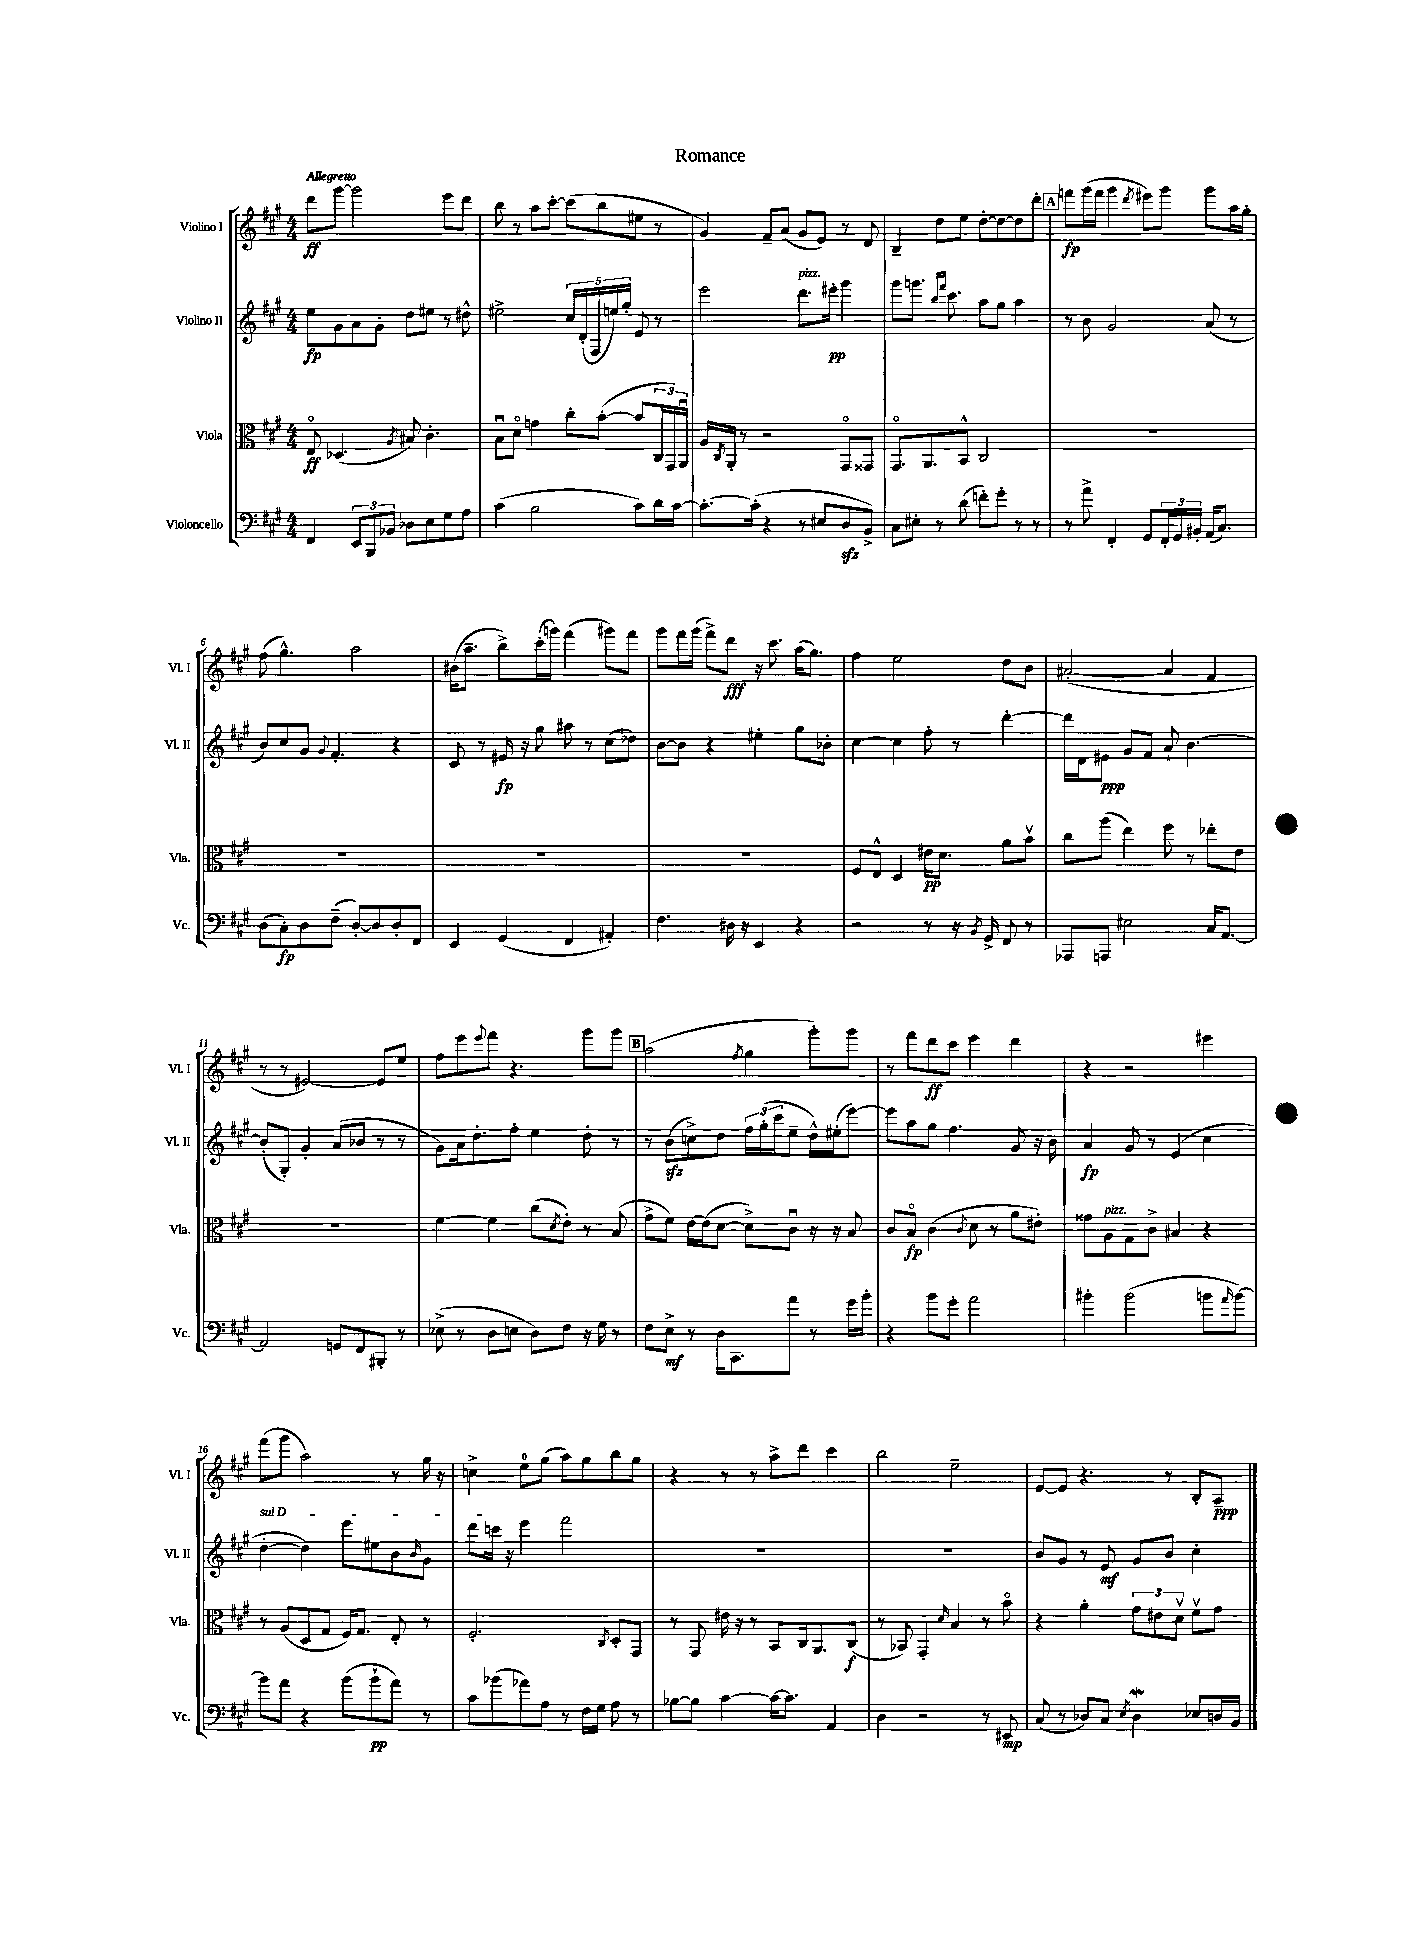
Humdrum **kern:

**kern	**kern	**kern	**kern
*staff4	*staff3	*staff2	*staff1
*clefF4	*clefC3	*clefG2	*clefG2
*k[f#c#g#]	*k[f#c#g#]	*k[f#c#g#]	*k[f#c#g#]
*M4/4	*M4/4	*M4/4	*M4/4
4FF#	8Eo	8ee	8ddd
.	(4.D-	8g#	[8ggg#
12EE	.	8a	2ggg#]
12BBB	.	.	.
.	.	8g#'	.
12BB-	.	.	.
.	8qA	.	.
8D-	8B#)	8dd	.
8E	4.c#'	8ee#	.
8G#	.	8r	8eee
8A	.	8dd#^^	8ddd
=	=	=	=
(4c#	8Bu	2ee#^	8bb
.	8do	.	8r
2B	4g	.	8aa
.	.	.	[8ccc#'
.	8cc#'	20cc#	(8ccc#]
.	.	(20d'	.
.	.	20F#	.
.	([8b'	.	8bb
.	.	20ee)	.
.	.	20gg#'	.
8c#)	8b]	8e	8ee#
16d	24C#	8r	8r
.	24GG#)	.	.
[16c#	.	.	.
.	24AAu	.	.
=	=	=	=
8.c#'_	16A	2eee	4g#)
.	8qC#	.	.
.	16AA'	.	.
.	8r	.	.
(16c#']	.	.	.
4r	2r	.	8f#~
.	.	.	(8a
8r	.	8.ddd	8g#
8E#	.	.	8e)
.	.	16eee#'	.
8D	8GG#o	4ggg#	8r
8BB^)	8GG##	.	8d
=	=	=	=
8C#	8.GG#o	8ggg#	4B~
8E#'	.	8.ggg	.
.	8.AA	.	.
8r	.	.	8dd
.	.	16qqbb	.
.	.	16qqfff#	.
.	.	8.ccc#	.
(8d	8BB^^	.	8ee
8f')	2C#	8aa	[8dd'
8g#'	.	8gg#	8dd_
8r	.	4aa	8dd]
8r	.	.	8ddd'
=	=	=	=
8r	1r	8r	8fff
8a^	.	8b	(16ggg#
.	.	.	16fff
4FF#'	.	2g#	4ggg#
.	.	.	8qddd
8GG#	.	.	8eee#)
24FF#'	.	.	8ggg#
24GG#	.	.	.
24BB#'	.	.	.
(16AA	.	(8a	8ggg#
8.C#)	.	.	.
.	.	8r	16aa
.	.	.	16gg#'
=	=	=	=
(8D	1r	8b)	(8ff#
8C#')	.	8cc#	4.gg#^^)
8D	.	8g#	.
.	.	8qqg#	.
(8F#~	.	4.f#'	.
[8D')	.	.	2aa
8D]	.	.	.
8D'	.	4r	.
8FF#	.	.	.
=	=	=	=
4EE	1r	8c#	(16b#
.	.	.	8.aa~
.	.	8r	.
(4GG#	.	16e#	8bb^)
.	.	16r	.
.	.	8gg#	(16ccc#'
.	.	.	16ggg)
4FF#	.	8aa#	(4fff#
.	.	8r	.
4AA#')	.	(8cc#	8ggg#)
.	.	8dd-)	8fff#
=	=	=	=
4.F#	1r	[8b	8ggg#
.	.	8b]	16fff#
.	.	.	(16ggg#
.	.	4r	8fff#^)
16D#	.	.	8ddd
16r	.	.	.
4EE	.	4ee#'	16r
.	.	.	8.ccc#
4r	.	8gg#	(16aa
.	.	.	8.gg#)
.	.	8b-'	.
=	=	=	=
2r	8F#	[4cc#	4ff#
.	8E^^	.	.
.	4D	4cc#]	2ee
8r	16e#	8ff#'	.
.	8.d	.	.
16r	.	8r	.
8qBB	.	.	.
16GG#^	.	.	.
8FF#	8a	[4ddd'	8dd
8r	8bv	.	8b
=	=	=	=
8AAA-	8cc#	16ddd]	([2a#'
.	.	16d	.
8AAA	(8aa	8e#	.
2E#	4ee)	8g#	.
.	.	8f#	.
.	8ff#	8a`	4a#]
.	8r	[4.b	.
16C#	8ee-'	.	4f#
[8.AA	.	.	.
.	8e	.	.
=	=	=	=
2AA]	1r	(8b']	8r
.	.	8G#')	8r
.	.	4g#'	[2e#)
8GG	.	(8a	.
8FF#	.	8b-	.
8BBB#'	.	8r	8e#]
8r	.	8r	8ee
=	=	=	=
(8E-^	[4f#	8g#)	8ff#
8r	.	16a	8eee
.	.	8.dd'	.
.	.	.	8qqeee
8D	4f#]	.	8fff#
8E	.	8ff#'	4.r
8D)	(8cc#	4ee	.
.	8qd	.	.
8F#	8e')	.	.
16r	8r	8dd'	8ggg#
16G#	.	.	.
8r	(8B	8r	8ggg#
=	=	=	=
8F#	8g#^	8r	(2aa
8E^	8f#)	(8b	.
8r	[16e	8cc^)	.
.	(16e]	.	.
16D	[8d	8dd	.
8.CC#	.	.	.
.	.	.	8qff#
.	8d^])	24ff#	4gg#
.	.	(24gg#'	.
.	.	24ccc#	.
8a	8c#u	8ee~	.
8r	16r	16dd^^)	8ggg#')
.	16r	(16ee#'	.
16g#	8B	[8eee)	8ggg#
16b'	.	.	.
=	=	=	=
4r	8c#	8eee]	8r
.	8Bo	8aa	8fff#
8b	(4c#	8gg#	8ddd
8g#'	.	4.ff#	8ccc#
.	8qc#	.	.
2a	8d	.	4eee
.	8r	.	.
.	8a	8g#	4ddd
.	8e#')	16r	.
.	.	16b	.
=	=	=	=
4b#'	8g##	4a	4r
.	8A	.	.
(2b#	8G#	8g#	2r
.	8c#^	8r	.
.	4B#	(4e	.
8b	4r	4cc#	4eee#
16qqa	.	.	.
[8b)	.	.	.
=	=	=	=
8b]	8r	[4dd'	(8fff#
8a	(8A	.	8ggg#
4r	8D	4dd])	2aa)
.	8G#	.	.
(8b	16F#)	8eee	.
.	8.G#	.	.
8b`	.	8ee#	.
8a)	8E'	8b	8r
.	.	16qqb	.
8r	8r	8g#	16gg#
.	.	.	16r
=	=	=	=
8c#	2.F#'	8ddd	4cc^
(8b-	.	16ccc	.
.	.	16r	.
8a-)	.	4eee	8ee
8A	.	.	(8gg#
8r	.	2fff#	8aa)
16F#	.	.	8gg#
16G#	.	.	.
.	8qC#	.	.
8A	8D'	.	8bb
8r	8GG#	.	8gg#
=	=	=	=
[8B-	8r	1r	4r
8B-]	8GG#	.	.
[4c#	16e#	.	8r
.	16r	.	.
.	8r	.	8r
16c#_	8BB	.	8aa^
8.c#]	.	.	.
.	16C#	.	8ddd
.	8.AA	.	.
4AA	.	.	4ccc#
.	(8C#	.	.
=	=	=	=
4D	8r	1r	2bb
.	8BB-)	.	.
2r	4GG#'	.	.
.	16qqd	.	.
.	4B	.	2ee~
8r	8r	.	.
8EE#	8bo	.	.
=	=	=	=
(8C#	4r	8b	[8e
8r	.	8g#	8e]
8D-)	4a'	8r	4.r
8C#	.	8e	.
8qE	.	.	.
4D-	12g#	8g#	.
.	12e#	.	.
.	.	8b	8r
.	12dv	.	.
8E-	8f#v	4cc#'	8B'
16D	8g#	.	8A~
16BB	.	.	.
==	==	==	==
*-	*-	*-	*-
